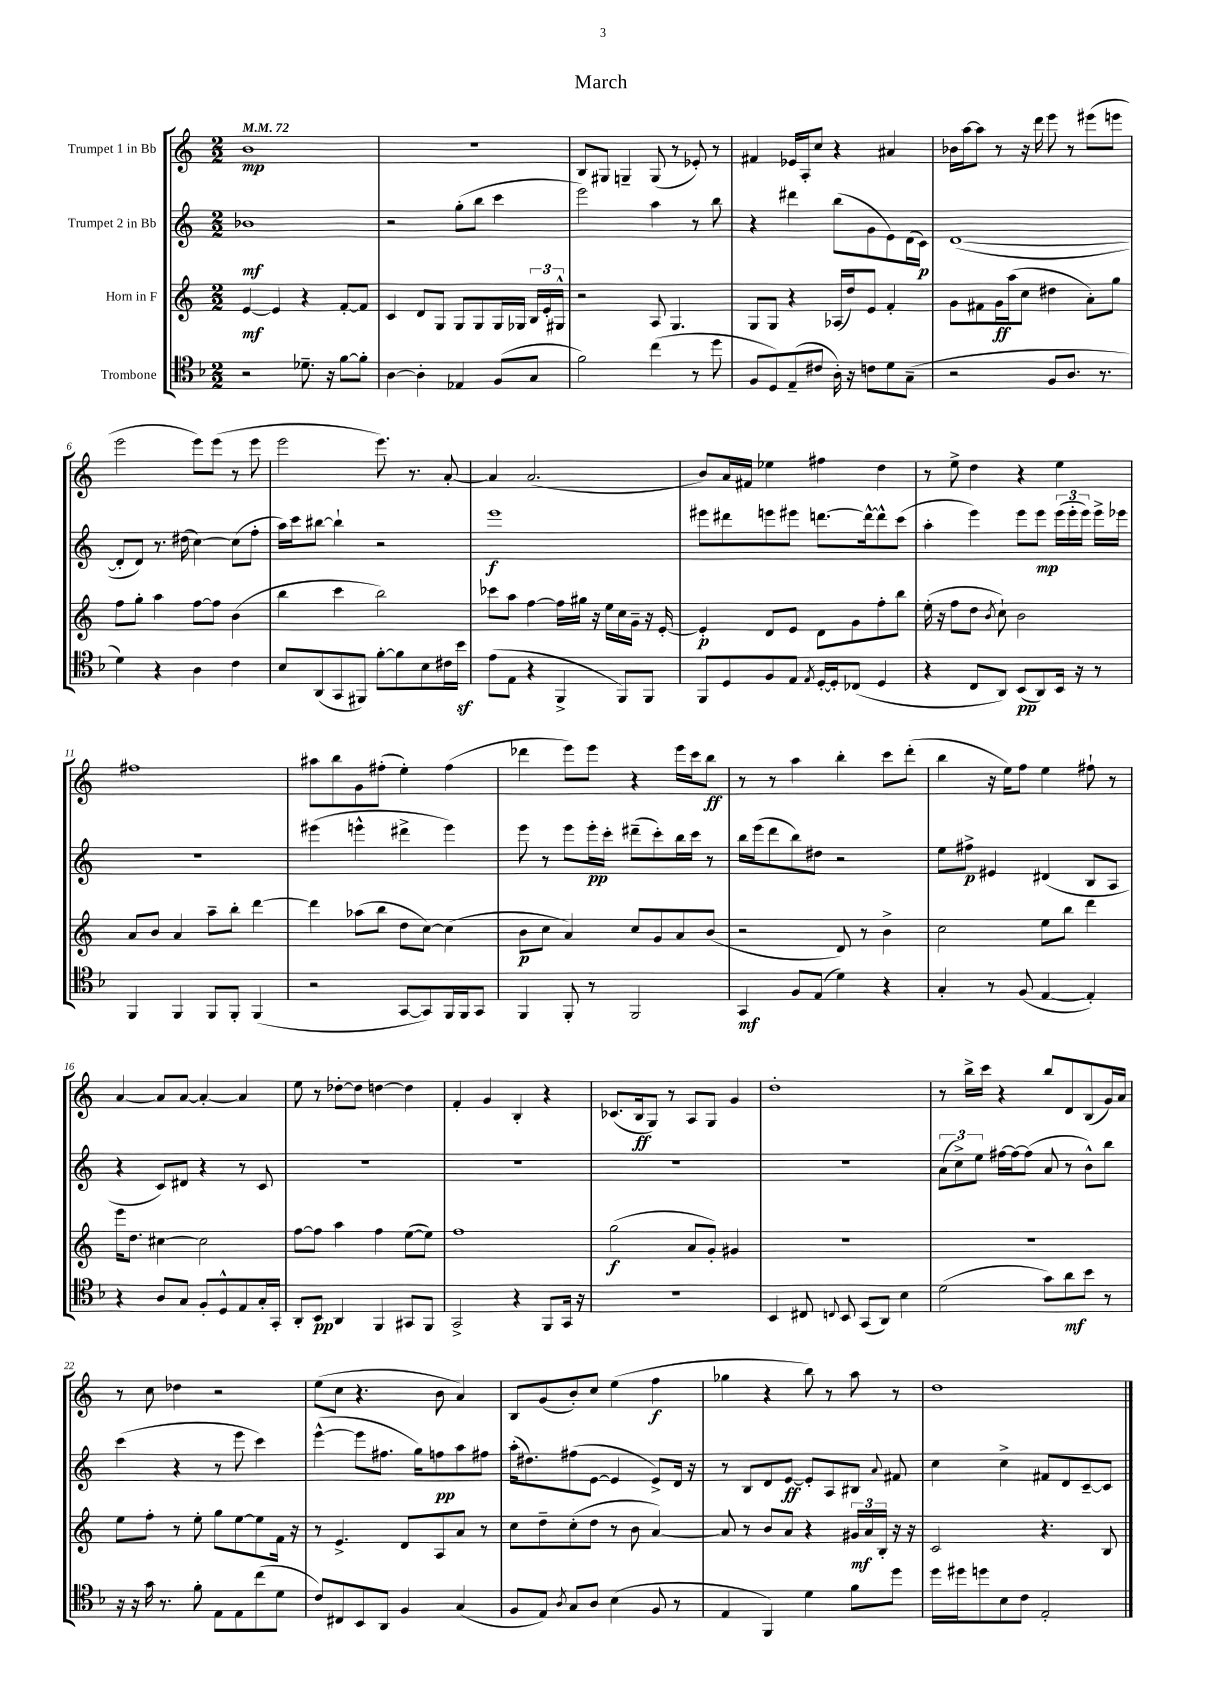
\header { title = "March" }
<<
\new StaffGroup <<
\new Staff = "s0" \with { instrumentName = "Trumpet 1 in Bb" } {
    \clef treble \key c \major \numericTimeSignature \time 2/2 \tempo 4 = 72
    \autoBeamOff b'1\mp |
    r1 |
    b8[ gis8] g4-- g8( r8 ees'8-.) r8 |
    fis'4 ees'16[ a16-. c''8] r4 ais'4 |
    bes'16[ a''16~ a''8] r8 r16 d'''16 e'''8 r8 eis'''8[( e'''8] |
    e'''2 e'''8[) e'''8]( r8 e'''8 |
    e'''2 e'''8.) r8. a'8~-. |
    a'4 a'2.( |
    b'8[) a'16 fis'16] ees''4 fis''4 d''4 |
    r8 e''8-> d''4 r4 e''4 |
    fis''1 |
    ais''8[ b''8 g'8 fis''8]-.( e''4-.) fis''4( |
    des'''4 e'''8[) e'''8] r4 e'''16[ c'''16 b''8]\ff |
    r8 r8 a''4 b''4-. c'''8[ d'''8]-.( |
    b''4 r16 e''16[) f''8] e''4 fis''8-! r8 |
    a'4~ a'8[ a'8]~ a'4~-. a'4 |
    e''8 r8 des''8[~-. des''8] d''4~ d''4 |
    f'4-. g'4 b4-. r4 |
    ces'8.[( b16\ff g8]) r8 a8[ g8] g'4 |
    d''1-. |
    r8 b''16[-> c'''16] r4 b''8[ d'8 b8( g'16) a'16] |
    r8 c''8 des''4 r2 |
    e''8[( c''8] r4. b'8 a'4) |
    b8[ g'8( b'8-.) c''8] e''4( f''4\f |
    ges''4 r4 b''8) r8 a''8 r8 |
    d''1 \bar "|." |
}
\new Staff = "s1" \with { instrumentName = "Trumpet 2 in Bb" } {
    \clef treble \key c \major \numericTimeSignature \time 2/2
    \autoBeamOff bes'1\mf |
    r2 g''8[-.( b''8] c'''4 |
    e'''2) a''4 r8 b''8 |
    r4 dis'''4 b''8[( g'8 e'8) d'16( c'16]\p) |
    d'1~( |
    d'8[-. d'8]) r8. dis''16( c''4~) c''8[( f''8]-. |
    a''16[) c'''16 bis''8]~ bis''4-! r2 |
    e'''1\f |
    eis'''8[ dis'''8 e'''8 eis'''8] d'''8.[~ d'''16~-^ d'''8-^ c'''8]( |
    a''4-. e'''4) e'''8[ e'''8]\mp \tuplet 3/2 { e'''16[( e'''16-. e'''16]) } e'''16[-> ees'''16] |
    r1 |
    eis'''4( e'''4-^ dis'''4-> e'''4) |
    e'''8 r8 e'''8[ e'''16-.\pp c'''16]-. dis'''8[--( c'''8-.) b''16 c'''16] r8 |
    b''16[ e'''16( d'''8 b''8) dis''8] r2 |
    e''8[ fis''8]->\p eis'4 dis'4( b8[ a8] |
    r4 c'8[) dis'8] r4 r8 c'8 |
    R1 |
    R1 |
    R1 |
    R1 |
    \tuplet 3/2 { a'8[( c''8->) e''8] } fis''16[~ fis''16~ fis''8]( a'8 r8 b'8[-^) b''8] |
    c'''4( r4 r8 e'''8 c'''4) |
    e'''4~-^( e'''8[ fis''8.] g''16[) f''8\pp a''8 fis''8] |
    a''16[-.( dis''8.) fis''8( e'8]~ e'4 e'8[->) d'16] r16 |
    r8 b8[ d'8 e'8]~\ff e'8[-. a8 bis8] \appoggiatura { a'8 } fis'8 |
    c''4 c''4-> fis'8[ d'8 c'8~-- c'8] \bar "|." |
}
\new Staff = "s2" \with { instrumentName = "Horn in F" } {
    \clef treble \key c \major \numericTimeSignature \time 2/2
    \autoBeamOff e'4~\mf e'4 r4 f'8[~-. f'8] |
    c'4 d'8[ g8] g8[ g8 g16 ges16] \tuplet 3/2 { b16[ e'16-. gis16]-^ } |
    r2 a8 g4. |
    g8[ g8] r4 aes16[( d''16) e'8] f'4-. |
    g'8[ fis'8 g'16\ff a''16( c''8] dis''4 a'8[-.) g''8] |
    f''8[ g''8]-. a''4 f''8[~ f''8] b'4( |
    b''4 c'''4 b''2) |
    ces'''8[ a''8] f''4~ f''16[ gis''16] r16 e''16[ c''16 g'16]-- r16 e'16~-. |
    e'4-.\p d'8[ e'8] d'8[ g'8 f''8-. b''8] |
    e''16-.( r16 f''8[ d''8] \acciaccatura { b'8 } c''8-!) b'2 |
    a'8[ b'8] a'4 a''8[-- b''8]-. d'''4~ |
    d'''4 aes''8[( b''8] d''8[ c''8]~) c''4( |
    b'8[\p c''8] a'4) c''8[ g'8 a'8 b'8]( |
    r2 d'8) r8 b'4-> |
    c''2 e''8[ b''8] d'''4 |
    e'''16[ d''8.] cis''4~ cis''2 |
    f''8[~ f''8] a''4 f''4 e''8[~( e''8]) |
    f''1 |
    g''2\f( a'8[ g'8]-.) gis'4 |
    R1 |
    R1 |
    e''8[ f''8]-. r8 e''8-. g''8[ e''8~ e''8 f'16] r16 |
    r8 e'4.-> d'8[ a8 a'8] r8 |
    c''8[ d''8-- c''8-.( d''8] r8 b'8 a'4~) |
    a'8 r8 b'8[ a'8] r4 \tuplet 3/2 { gis'16[\mf a'16 b16]-. } r16 r16 |
    c'2 r4. b8 \bar "|." |
}
\new Staff = "s3" \with { instrumentName = "Trombone" } {
    \clef tenor \key f \major \numericTimeSignature \time 2/2
    \autoBeamOff r2 des'8.-- r16 f'8[~ f'8]-. |
    a4~ a4-. ees4 f8[( g8] |
    f'2) c''4( r8 d''8 |
    f8[ d8) e8--( cis'8] a16-.) r16 c'8[ d'8 g8]--( |
    r2 f8[ a8.] r8. |
    d'4) r4 a4 c'4 |
    bes8[ a,8( g,8 fis,8]) f'8[~-. f'8 bes8 cis'16 bes'16]\sf |
    e'8[( e8] r4 f,4-> f,8[) f,8] |
    f,8[ d8 f8 e8] \acciaccatura { e8 } d16[~-. d16-. ces8]( d4 |
    r4 c8[ a,8]) bes,8[\pp( a,8) bes,16] r16 r8 |
    f,4 f,4 f,8[ f,8]-. f,4( |
    r2 g,8[~ g,8) f,16 f,16 g,8] |
    f,4 f,8-. r8 f,2 |
    g,4\mf f8[ e8]( d'4) r4 |
    g4-. r8 f8( e4~ e4-.) |
    r4 a8[ g8] f8[-. d8-^ e8 g16-. g,16]-. |
    a,8[-. bes,8]\pp a,4 f,4 gis,8[ f,8] |
    g,2-> r4 f,8[ g,16] r16 |
    r1 |
    bes,4 cis8 \appoggiatura { c8 } bes,8 g,8[( a,8]) bes4 |
    d'2( g'8[) a'8\mf bes'8] r8 |
    r16 r16 g'16 r8. f'8-. e8[ e8 c''8( d'8] |
    c'8[) cis8 bes,8 a,8] f4 g4( |
    f8[ e8]) \acciaccatura { a8 } g8[ a8] bes4( f8 r8 |
    e4 f,4) d'4 f'8[ d''8] |
    d''16[ dis''16 d''8 bes8 c'8] e2-. \bar "|." |
}
>>
>>
